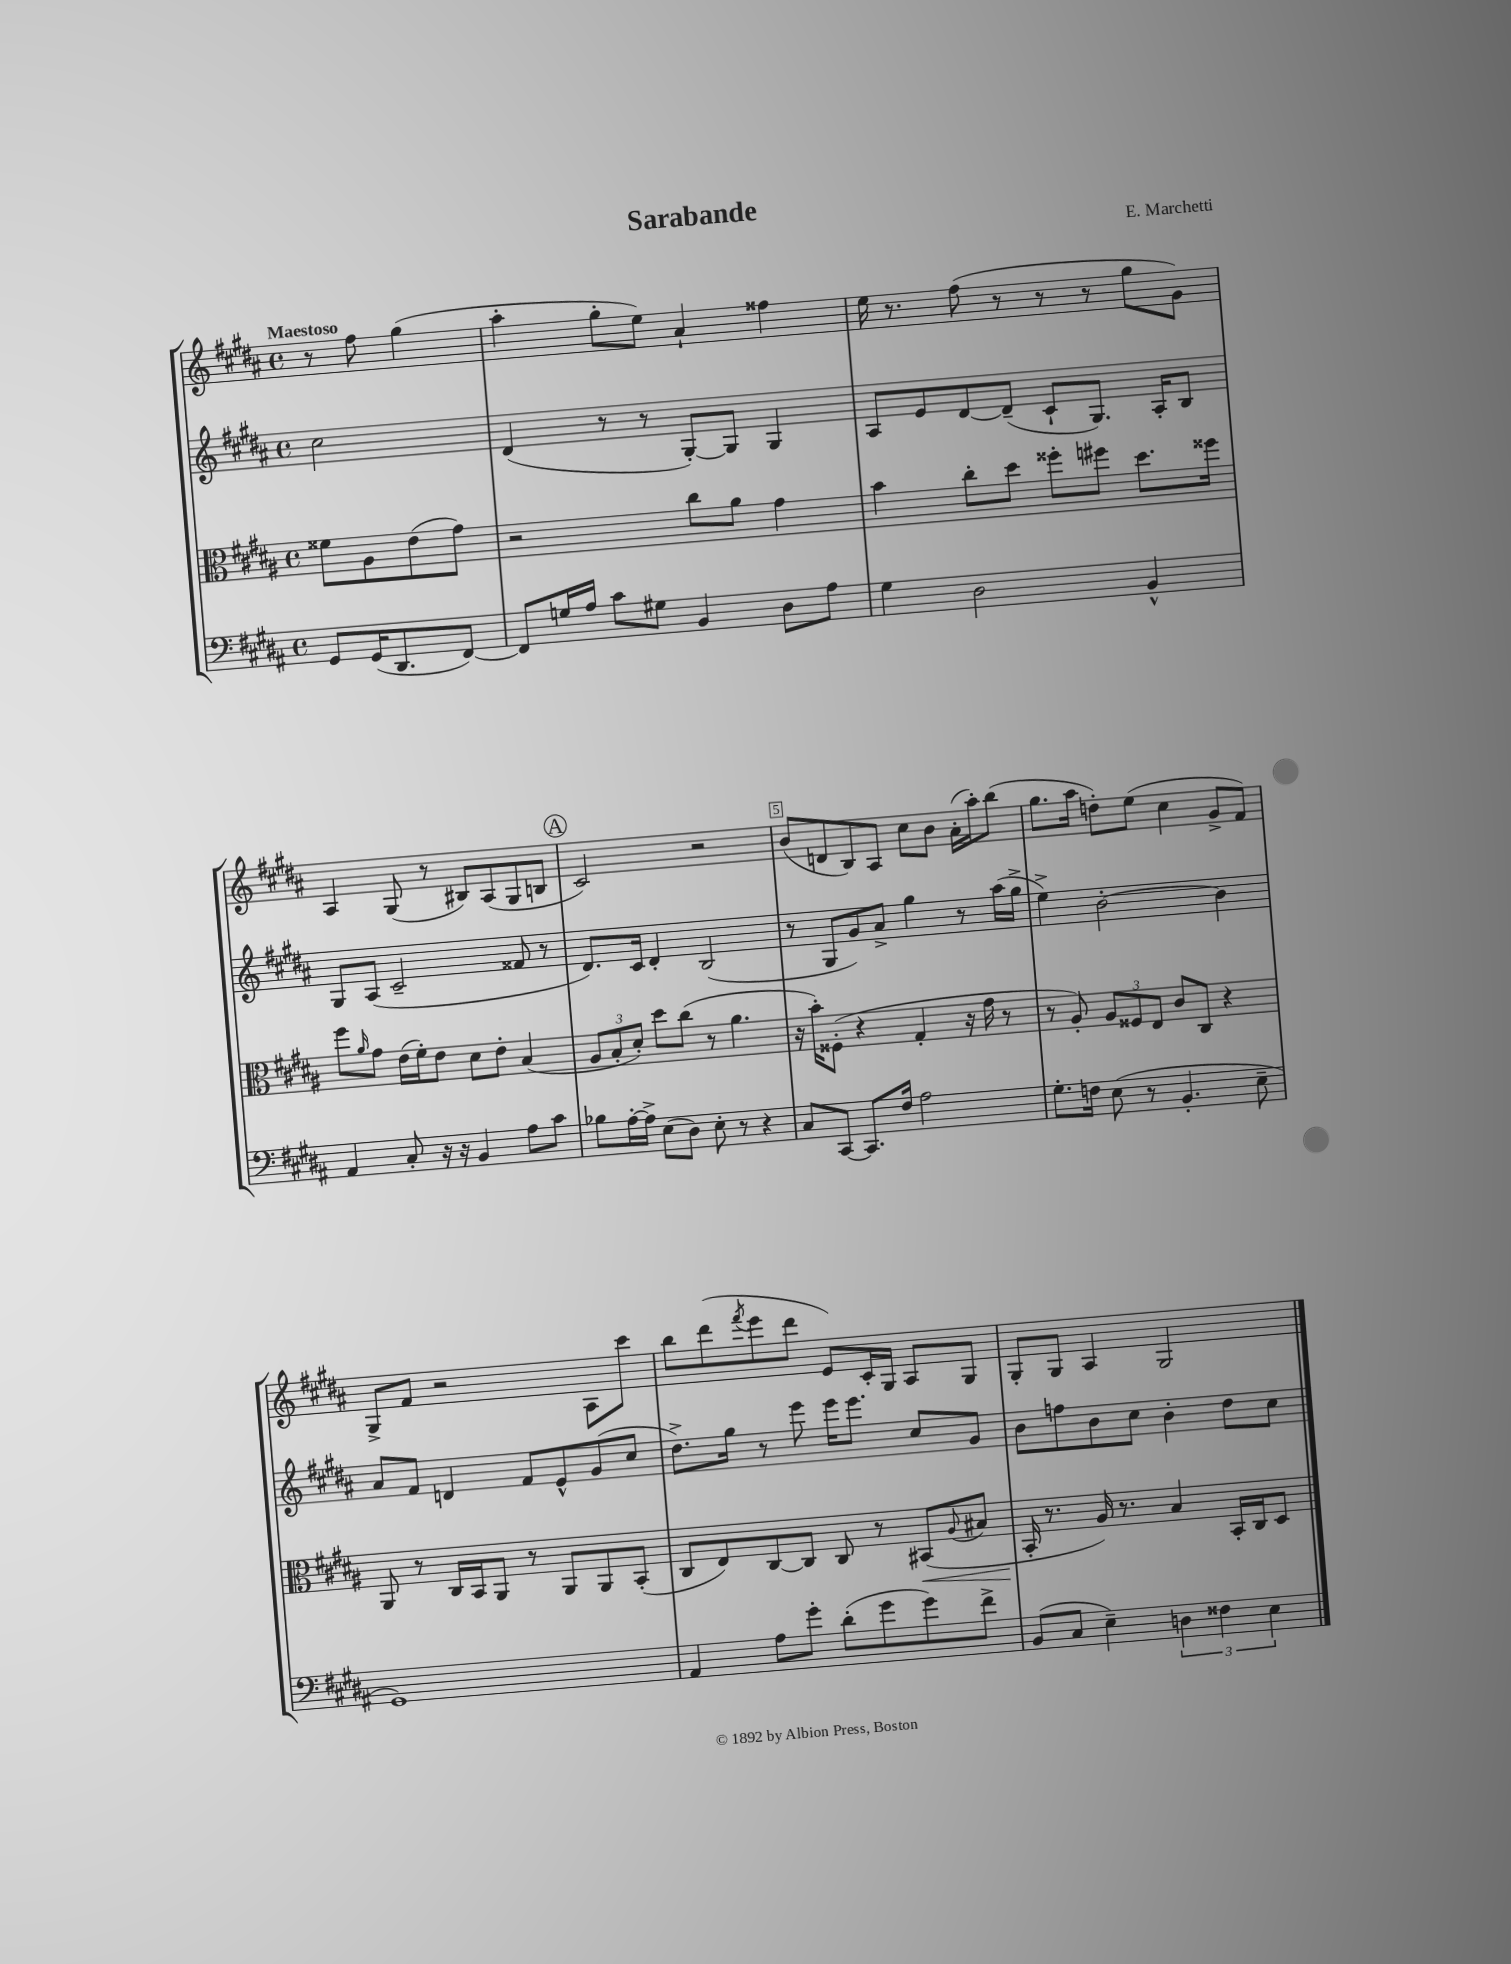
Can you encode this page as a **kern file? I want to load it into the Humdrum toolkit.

**kern	**kern	**kern	**kern
*staff4	*staff3	*staff2	*staff1
*clefF4	*clefC3	*clefG2	*clefG2
*k[f#c#g#d#a#]	*k[f#c#g#d#a#]	*k[f#c#g#d#a#]	*k[f#c#g#d#a#]
*M4/4	*M4/4	*M4/4	*M4/4
*met(c)	*met(c)	*met(c)	*met(c)
8GG#	8f##	2cc#	8r
(16GG#	8A#	.	8ff#
8.DD#	.	.	.
.	(8e	.	(4gg#
[8FF#)	8g#)	.	.
=	=	=	=
8FF#]	2r	(4d#	4aa#'
16G	.	.	.
16A#	.	.	.
8c#	.	8r	8gg#'
8G#	.	8r	8ee)
4BB	8cc#	[8G#')	4a#`
.	8a#	8G#]	.
8D#	4g#	4G#	4ff##
8A#	.	.	.
=	=	=	=
4G#	4b	8A#	16ee
.	.	.	8.r
.	.	8e	.
2D#	8cc#'	[8d#	(8ff#
.	8dd#	(8d#~]	8r
.	8ff##'	8c#`	8r
.	8ff#	8.G#)	8r
4BB^^	8.dd#	.	8gg#
.	.	16A#'	.
.	.	8B	8g#)
.	16ff##	.	.
=	=	=	=
4AA#	8ff#	8G#	4A#
.	16qqa#	.	.
.	8g#	(8A#	.
8C#'	(16e	2c#~	(8G#
.	16f#')	.	.
16r	8e	.	8r
16r	.	.	.
4BB	8d#	.	8B#)
.	8e'	.	(8A#
8A#	(4B	8f##	8G#
8c#	.	8r	8B
=	=	=	=
8B-	12A#	8.d#)	2c#)
.	12B'	.	.
[16A#'	.	.	.
.	12d#')	.	.
16A#^]	.	16c#	.
(8E	8dd#	4d#'	.
8D#)	(8cc#	.	.
8E'	8r	(2B	2r
8r	4.a#	.	.
4r	.	.	.
=	=	=	=
8C#	16r	8r	(8b
.	16b')	.	.
[8CC#	(8F##'	8G#	8d
8.CC#]	4r	8g#)	8B)
.	.	8a#^	8A#
16F#	.	.	.
2A#	4G#'	4gg#	8cc#
.	.	.	8b
.	16r	8r	(16a#'
.	16g#	.	16aa#')
.	8r	(16aa#	(8bb
.	.	16gg#^	.
=	=	=	=
8.G#'	8r	4ee^)	8.gg#
.	8A#')	.	.
16F	.	.	16aa#
(8E	12A#	[2b'	8dd')
.	12F##	.	.
8r	.	.	(8ee
.	12E	.	.
4.BB'	8c#	.	4cc#
.	8C#	.	.
.	4r	4b]	8g#^
8E~	.	.	8f#)
=	=	=	=
1GG#)	8AA#	8a#	8G#^
.	8r	8f#	8f#
.	16C#	4d	2r
.	16BB	.	.
.	8AA#	.	.
.	8r	8f#	.
.	8AA#	8e^^	.
.	8AA#	(8g#	8A#
.	(8BB'	8cc#	8ccc#
=	=	=	=
4AA#	8C#	8.dd#^)	8bb
.	8E)	.	(8ddd#
.	.	16gg#	.
.	.	.	8qfff#
8A#	[8C#	8r	8eee
8g#'	8C#]	8eee	8ddd#
(8d#'	8C#	16eee	8e)
.	.	8.eee	.
8g#	8r	.	16c#'
.	.	.	16G#
8g#)	(8BB#	8cc#	8A#
.	8qqA#	.	.
8f#^	8B#	8g#	8G#
=	=	=	=
(8BB	16BB'	8b	8G#'
.	8.r	.	.
8C#	.	8ff	8G#
4E~)	16A#)	8b	4A#
.	8.r	.	.
.	.	8cc#	.
6D	4B	4b'	2G#
6F##	.	.	.
.	16BB'	8dd#	.
.	16C#	.	.
6E	.	.	.
.	8D#	8cc#	.
==	==	==	==
*-	*-	*-	*-
